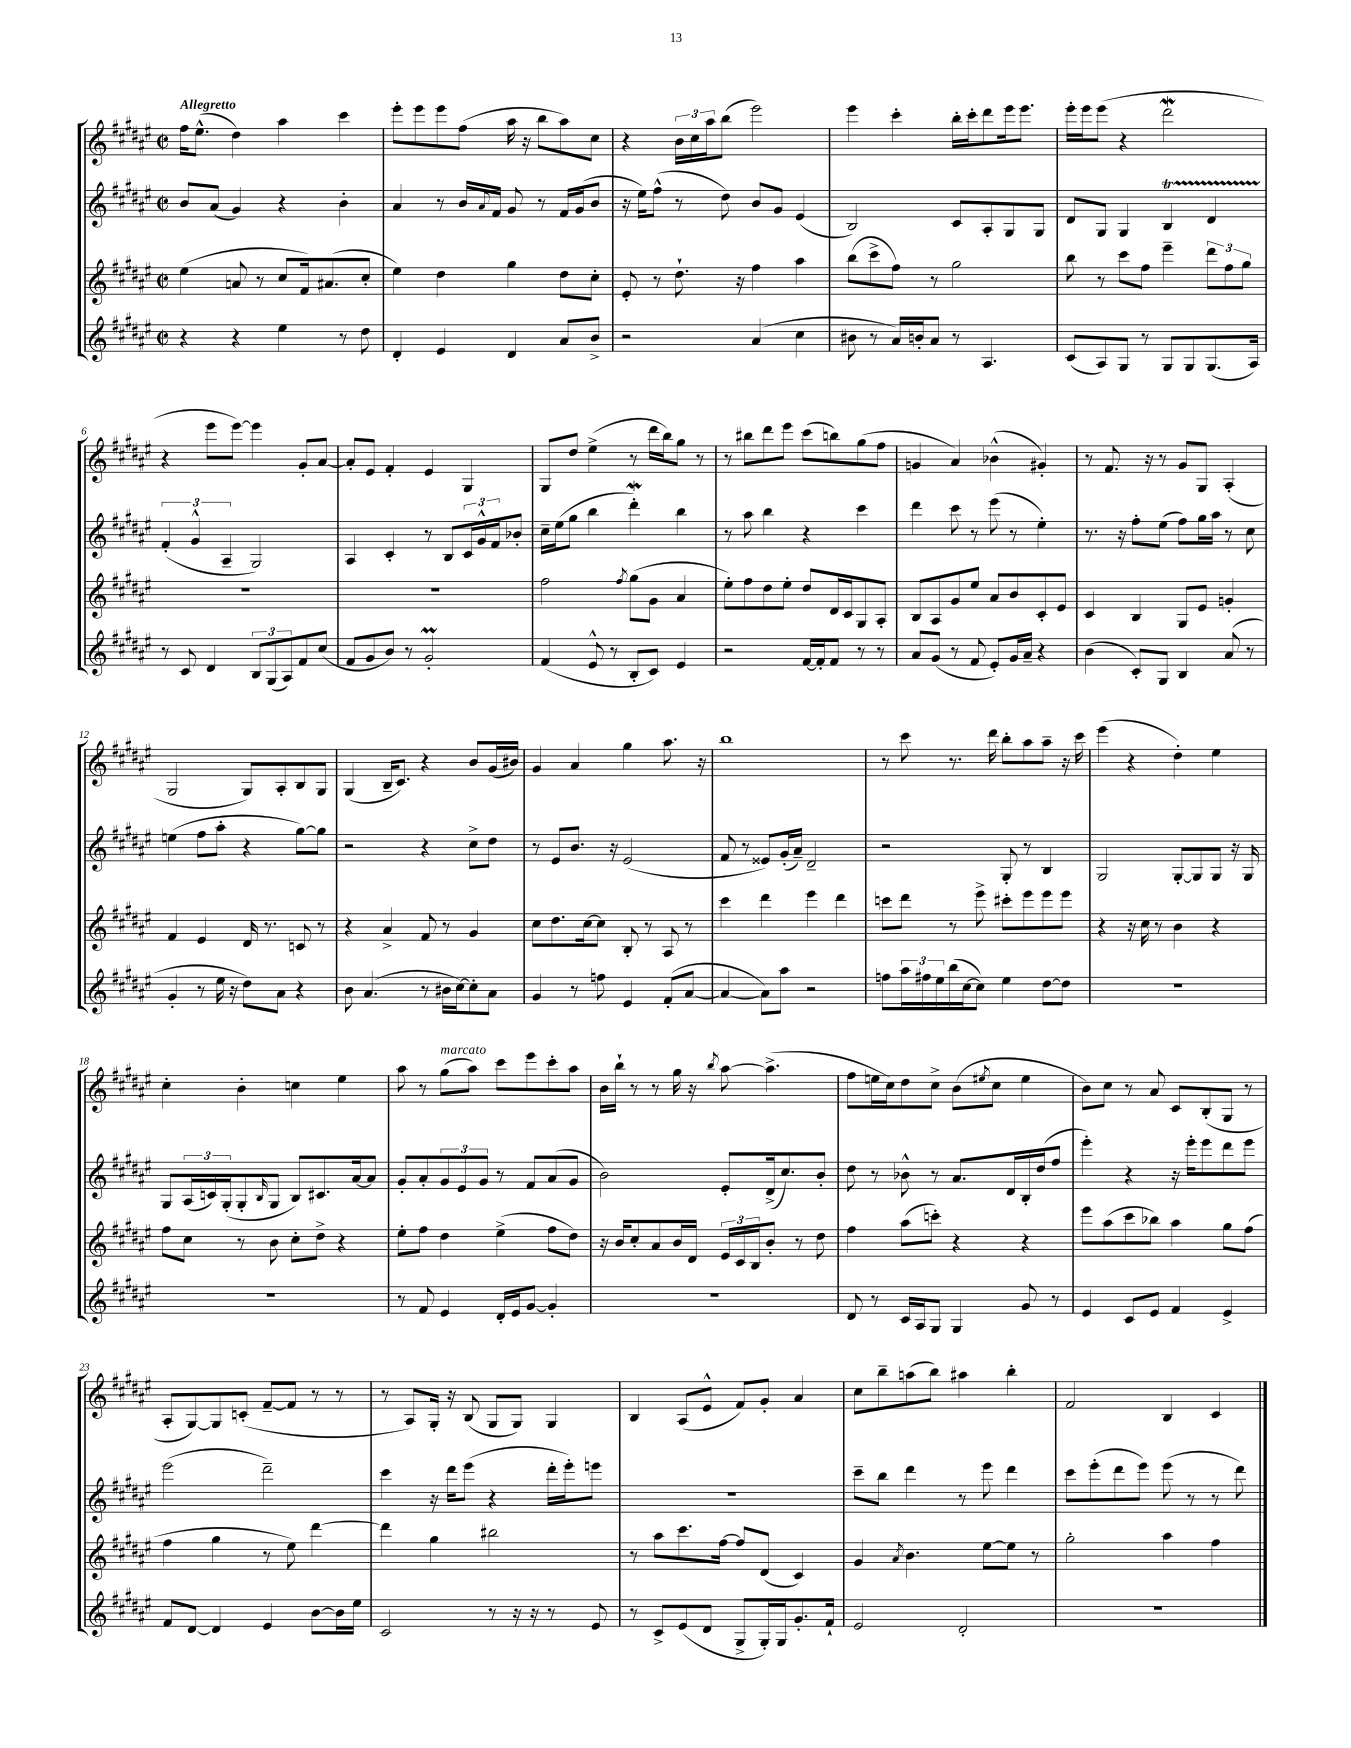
<<
\new StaffGroup <<
\new Staff = "s0" {
    \clef treble \key fis \major \defaultTimeSignature \time 2/2 \tempo "Allegretto"
    fis''16 eis''8.-^( dis''4) ais''4 cis'''4 |
    eis'''8-. eis'''8 eis'''8 fis''8( ais''16 r16 b''8 ais''8) cis''8 |
    r4 \tuplet 3/2 { b'16 cis''16 ais''16 } b''8( eis'''2) |
    eis'''4 cis'''4-. b''16-. cis'''16-. dis'''8 eis'''16 eis'''8. |
    eis'''16-. eis'''16 eis'''8( r4 dis'''2\mordent |
    r4 eis'''8 eis'''8~) eis'''4 gis'8-. ais'8~ |
    ais'8-. eis'8 fis'4-. eis'4 gis4 |
    gis8 dis''8 eis''4->( r8 dis'''16 b''16) gis''8 r8 |
    r8 bis''8 dis'''8 eis'''8 cis'''8( b''8) gis''8( fis''8 |
    g'4 ais'4) bes'4-^( gis'4-.) |
    r8 fis'8. r16 r8 gis'8 gis8 ais4-.( |
    gis2 gis8) ais8-. b8 gis8 |
    gis4( b16-- cis'8.) r4 b'8 gis'16( bis'16) |
    gis'4 ais'4 gis''4 ais''8. r16 |
    b''1 |
    r8 cis'''8 r8. dis'''16 b''8-. ais''8 ais''8-- r16 cis'''16 |
    eis'''4( r4 dis''4-.) eis''4 |
    cis''4-. b'4-. c''4 eis''4 |
    ais''8 r8 gis''8^\markup { \italic "marcato" }( ais''8) cis'''8 eis'''8 cis'''8-. ais''8 |
    b'16 b''16-! r8 r8 gis''16 r16 \acciaccatura { b''8 } ais''8~ ais''4.->( |
    fis''8 e''16 cis''16) dis''8 cis''8-> b'8( \acciaccatura { eis''8 } cis''8 eis''4 |
    b'8) cis''8 r8 ais'8 cis'8 b8-.( gis8 r8 |
    ais8-. gis8~) gis8 c'8-.( fis'8~-- fis'8 r8 r8 |
    r8 ais8) gis16-. r16 b8( gis8 gis8) gis4 |
    b4 ais8( eis'8-^ fis'8) gis'8-. ais'4 |
    cis''8 b''8-- a''8( b''8) ais''4 b''4-. |
    fis'2 b4 cis'4 \bar "|." |
}
\new Staff = "s1" {
    \clef treble \key fis \major \defaultTimeSignature \time 2/2
    b'8 ais'8( gis'4) r4 b'4-. |
    ais'4 r8 b'16 \appoggiatura { ais'8 } fis'16 gis'8 r8 fis'16 gis'16( b'8 |
    r16 eis''16) fis''8-^( r8 dis''8) b'8 gis'8 eis'4( |
    b2) cis'8 ais8-. gis8 gis8 |
    dis'8 gis8 gis4 b4\startTrillSpan dis'4 |
    \tuplet 3/2 { fis'4-.\stopTrillSpan( gis'4-^ ais4-- } gis2) |
    ais4 cis'4-. r8 b8 \tuplet 3/2 { cis'16 gis'16-^ fis'16 } bes'8-. |
    cis''16-- eis''16( gis''8 b''4 dis'''4-.\mordent) b''4 |
    r8 ais''8 b''4 r4 cis'''4 |
    dis'''4 cis'''8 r8 eis'''8( r8 eis''4-.) |
    r8. r16 fis''8-. eis''8( fis''8) gis''16 ais''16 r8 cis''8 |
    e''4( fis''8 ais''8-. r4 gis''8~) gis''8 |
    r2 r4 cis''8-> dis''8 |
    r8 eis'8 b'8. r16 eis'2( |
    fis'8 r8 eisis'8) gis'16-.( ais'16--) dis'2-- |
    r2 gis8-. r8 b4 |
    gis2 gis8~-. gis8 gis8 r16 gis16 |
    gis8 \tuplet 3/2 { ais16( c'16) gis16-.( } gis8-. \grace { b16 } gis8 b8) cis'8. ais'16~ ais'8 |
    gis'8-. ais'8-. \tuplet 3/2 { gis'8 eis'8 gis'8 } r8 fis'8 ais'8( gis'8 |
    b'2) eis'8-. dis'16->( cis''8.) b'8-. |
    dis''8 r8 bes'8-^ r8 ais'8. dis'16 b16-. dis''16( fis''8 |
    eis'''4-.) r4 r16 eis'''16-. eis'''8 dis'''8 eis'''8 |
    eis'''2( dis'''2--) |
    cis'''4 r16 dis'''16 eis'''8( r4 dis'''16-. eis'''16-.) e'''8 |
    R1 |
    cis'''8-- b''8 dis'''4 r8 eis'''8 dis'''4 |
    cis'''8 eis'''8-.( dis'''8 eis'''8) eis'''8( r8 r8 dis'''8) \bar "|." |
}
\new Staff = "s2" {
    \clef treble \key fis \major \defaultTimeSignature \time 2/2
    eis''4( a'8 r8 cis''8 fis'16) ais'8.( cis''8-. |
    eis''4) dis''4 gis''4 dis''8 cis''8-. |
    eis'8-. r8 dis''8.-! r16 fis''4 ais''4 |
    b''8( cis'''8-> fis''8) r8 gis''2 |
    b''8 r8 cis'''8 fis''8 eis'''4-- \tuplet 3/2 { dis'''8 fis''8 gis''8 } |
    r1 |
    R1 |
    fis''2 \acciaccatura { fis''8 } gis''8( gis'8 ais'4 |
    eis''8-.) fis''8 dis''8 eis''8-. dis''8 dis'16 cis'16 gis8 ais8-. |
    b8 ais8 gis'8 eis''8 ais'8 b'8 cis'8-. eis'8 |
    cis'4 b4 gis8 eis'8 g'4-. |
    fis'4 eis'4 dis'16 r8. c'8 r8 |
    r4 ais'4-> fis'8 r8 gis'4 |
    cis''8 dis''8. cis''16~ cis''8 b8-. r8 ais8 r8 |
    cis'''4 dis'''4 eis'''4 dis'''4 |
    c'''8 dis'''8 r8 eis'''8-> cis'''8-. eis'''8 eis'''8 eis'''8 |
    r4 r16 cis''16 r8 b'4 r4 |
    fis''8 cis''8 r8 b'8 cis''8-. dis''8-> r4 |
    eis''8-. fis''8 dis''4 eis''4->( fis''8 dis''8) |
    r16 b'16 cis''8-. ais'8 b'16 dis'16 \tuplet 3/2 { eis'16 cis'16 b16 } b'8-. r8 dis''8 |
    fis''4 ais''8( c'''8-.) r4 r4 |
    eis'''8 ais''8( cis'''8 bes''8) ais''4 gis''8 fis''8( |
    fis''4 gis''4 r8 eis''8) dis'''4~ |
    dis'''4 gis''4 bis''2 |
    r8 ais''8 cis'''8. fis''16~ fis''8 dis'8( cis'4) |
    gis'4 \acciaccatura { ais'8 } b'4. eis''8~ eis''8 r8 |
    gis''2-. ais''4 fis''4 \bar "|." |
}
\new Staff = "s3" {
    \clef treble \key fis \major \defaultTimeSignature \time 2/2
    r4 r4 eis''4 r8 dis''8 |
    dis'4-. eis'4 dis'4 ais'8 b'8-> |
    r2 ais'4( cis''4 |
    bis'8 r8 ais'16) b'16-. ais'8 r8 ais4. |
    cis'8( ais8) gis8 r8 gis8 gis8 gis8.( ais16) |
    r8 cis'8 dis'4 \tuplet 3/2 { b8 gis8( ais8) } fis'8 cis''8( |
    fis'8 gis'8 b'8) r8 gis'2-.\prall |
    fis'4( eis'8-^ r8 b8-. cis'8) eis'4 |
    r2 fis'16~ fis'16-. fis'8 r8 r8 |
    ais'8 gis'8( r8 fis'8 eis'8-.) gis'16 ais'16-- r4 |
    b'4( cis'8-.) gis8 b4 ais'8( r8 |
    gis'4-. r8 eis''16 r16 dis''8) ais'8 r4 |
    b'8 ais'4.( r8 bis'16 cis''16~) cis''8-. ais'8 |
    gis'4 r8 f''8 eis'4 fis'8-.( ais'8~ |
    ais'4~ ais'8) ais''8 r2 |
    f''8 \tuplet 3/2 { ais''16 fis''16 eis''16 } b''16( cis''16~ cis''8) eis''4 dis''8~ dis''8 |
    R1 |
    R1 |
    r8 fis'8 eis'4 dis'16-. eis'16 gis'8~ gis'4-. |
    R1 |
    dis'8 r8 cis'16 ais16 gis8 gis4 gis'8 r8 |
    eis'4 cis'8 eis'8 fis'4 eis'4-> |
    fis'8 dis'8~ dis'4 eis'4 b'8~ b'16 eis''16 |
    cis'2 r8 r16 r16 r8 eis'8 |
    r8 cis'8-> eis'8( dis'8 gis8-> gis16-.) gis16 gis'8.-. fis'16-! |
    eis'2 dis'2-. |
    R1 \bar "|." |
}
>>
>>
